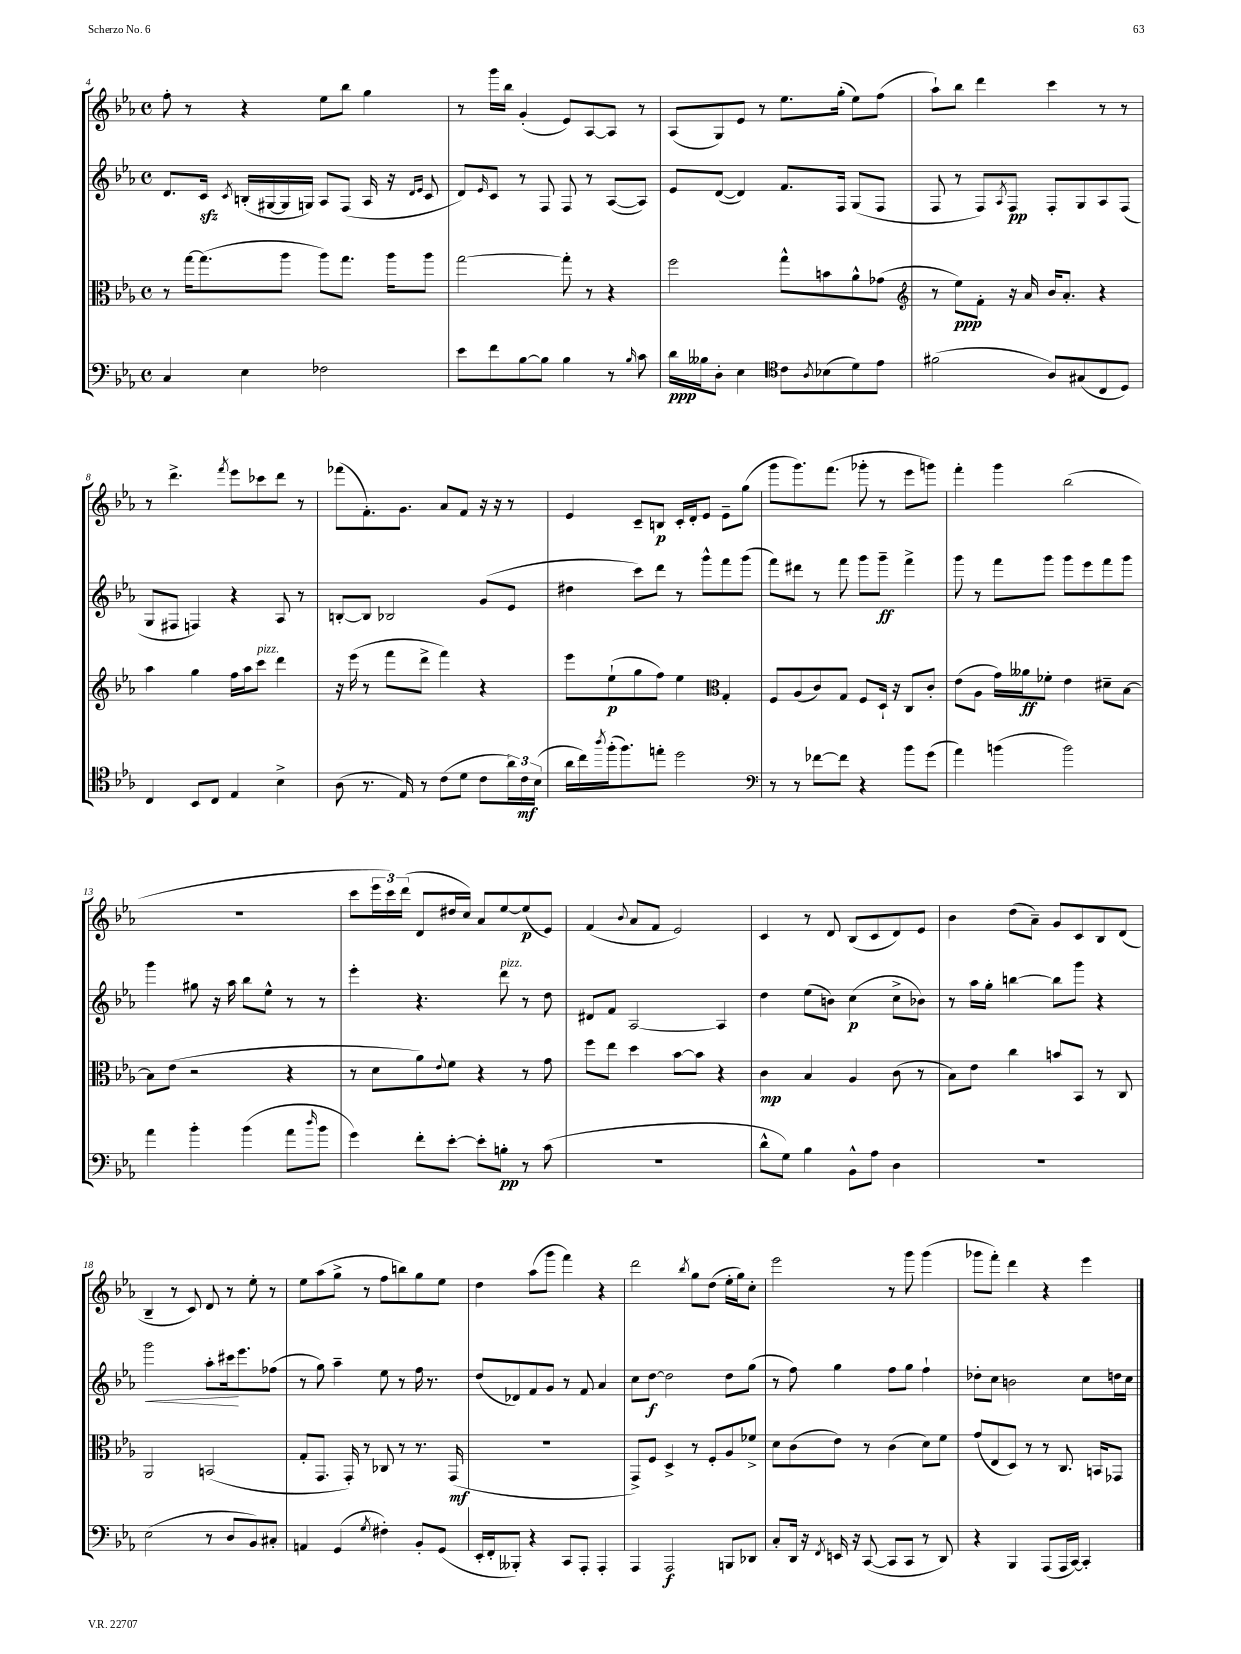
<<
\new StaffGroup <<
\new Staff = "s0" {
    \clef treble \key ees \major \defaultTimeSignature \time 4/4
    f''8-. r8 r4 ees''8 bes''8 g''4 |
    r8 g'''16 bes''16 g'4-.( ees'8) aes8~ aes8 r8 |
    aes8( g8) ees'8 r8 ees''8. g''16-.( ees''8) f''8( |
    aes''8-!) bes''8 d'''4 c'''4 r8 r8 |
    r8 d'''4.-> \acciaccatura { f'''8 } ees'''8 ces'''8 d'''8 r8 |
    fes'''8( f'8.-.) g'8. aes'8 f'8 r16 r16 r8 |
    ees'4 c'8-- b8\p c'16-. d'16-. ees'8 ees'8-- g''8( |
    g'''8 g'''8.) f'''8.( ges'''8-. r8 ees'''8 g'''8) |
    f'''4-. g'''4 bes''2( |
    R1 |
    c'''8 \tuplet 3/2 { ees'''16 c'''16) d'''16( } d'8 dis''16 c''16) aes'8 ees''8~ ees''8\p( ees'8) |
    f'4( \appoggiatura { bes'8 } aes'8 f'8 ees'2) |
    c'4 r8 d'8 bes8( c'8 d'8) ees'8 |
    bes'4 d''8( aes'8--) g'8 c'8 bes8 d'8( |
    bes4-- r8 c'8) d'8 r8 ees''8-. r8 |
    ees''8 aes''8( g''8-> r8 f''8 b''8) g''8 ees''8 |
    d''4 aes''8( g'''8 f'''4) r4 |
    d'''2 \acciaccatura { bes''8 } g''8 d''8( ees''16-. g''16) c''8-. |
    ees'''2 r8 g'''8 g'''4( |
    ges'''8 f'''8-.) d'''4 r4 ees'''4 \bar "|." |
}
\new Staff = "s1" {
    \clef treble \key ees \major \defaultTimeSignature \time 4/4
    d'8. c'16\sfz \acciaccatura { c'8 } b16-.( gis16~ gis16 g16) aes8 f8( aes16 r16 \grace { d'16 ees'16 } c'8 |
    d'8) \grace { ees'16 } c'8 r8 f8 f8 r8 aes8~( aes8) |
    ees'8 d'8~( d'4) f'8. f16 g8( f8 |
    f8 r8 f8) \acciaccatura { aes8 } f8\pp f8-. g8 aes8 f8( |
    g8 fis8 f4) r4 aes8 r8 |
    b8~-. b8 bes2 g'8( ees'8 |
    dis''4 c'''8) d'''8 r8 g'''8-^ f'''8 g'''8( |
    f'''8) dis'''8 r8 f'''8 g'''8 g'''8--\ff f'''4-> |
    g'''8 r8 f'''8 g'''8 g'''8 ees'''8 f'''8 g'''8 |
    g'''4 gis''8 r16 aes''16 bes''8 ees''8-^ r8 r8 |
    ees'''4-. r4. d'''8^\markup { \italic "pizz." } r8 d''8 |
    dis'8 f'8 aes2~ aes4 |
    d''4 ees''8( b'8) c''4\p( c''8-> bes'8) |
    r8 aes''16 g''16-. b''4~ b''8 g'''8 r4 |
    g'''2\< aes''8-. cis'''16\! ees'''8. fes''8( |
    r8 g''8) aes''4-- ees''8 r8 f''16 r8. |
    d''8( des'8) f'8 g'8 r8 f'8 aes'4 |
    c''8 d''8~\f d''2 d''8 g''8( |
    r8 f''8) g''4 f''8 g''8 f''4-! |
    des''8-. c''8 b'2 c''8 d''16 c''16 \bar "|." |
}
\new Staff = "s2" {
    \clef alto \key ees \major \defaultTimeSignature \time 4/4
    r8 g''16~ g''8.( aes''8 aes''8) g''8. aes''16 aes''8 |
    g''2~ g''8-. r8 r4 |
    f''2 g''8-^ b'8 aes'8-^ ges'8( |
    \clef treble r8 ees''8\ppp) f'8-. r16 aes'16 bes'16 aes'8.-. r4 |
    aes''4 g''4 f''16 aes''16 c'''8^\markup { \italic "pizz." } d'''4 |
    r16 ees'''16( r8 f'''8 d'''8-> f'''4) r4 |
    ees'''8 ees''8-!\p( g''8 f''8) ees''4 \clef alto g4-. |
    f8 aes8( c'8) g8 f8 d16-! r16 c8 c'8-. |
    ees'8( aes8 g'16) aeses'16\ff fes'8-. ees'4 dis'8-- bes8~ |
    bes8 ees'8( r2 r4 |
    r8 d'8 aes'8) \appoggiatura { ees'8 } f'8 r4 r8 g'8 |
    f''8 ees''8 d''4 bes'8~ bes'8 r4 |
    c'4\mp bes4 aes4 c'8( r8 |
    bes8) ees'8 c''4 b'8 bes,8 r8 c8 |
    aes,2 b,2( |
    g8-. g,8. g,16-.) r8 ces8 r8 r8. g,16\mf( |
    R1 |
    g,8->) f8 d4-> r8 f8-. aes8 fes'8-> |
    d'8 c'8( ees'8) r8 c'4( d'8) f'8 |
    g'8( ees8 d8) r8 r8 c8. b,16 ges,8 \bar "|." |
}
\new Staff = "s3" {
    \clef bass \key ees \major \defaultTimeSignature \time 4/4
    c4 ees4 fes2 |
    ees'8 f'8 bes8~ bes8 bes4 r8 \grace { bes16 } c'8 |
    d'16\ppp beses16 d8-. ees4 \clef tenor c'8 \acciaccatura { aes8 } bes8( d'8) ees'8 |
    fis'2( aes8) gis8( c8 d8) |
    c4 bes,8 c8 ees4 bes4-> |
    aes8( r8. ees16) r8 c'8( d'8 c'8 \tuplet 3/2 { aes'16) c'16\mf bes16( } |
    aes'16 c''16) \acciaccatura { aes''8 } f''16-.( f''8.) e''8-. d''2 |
    \clef bass r8 r8 fes'8~ fes'8 r4 bes'8 g'8( |
    aes'4) b'4( b'2) |
    aes'4 bes'4-. bes'4( aes'8 \grace { d''16 } bes'8 |
    g'4) f'8-. ees'8~-. ees'8-. b8-.\pp r8 c'8( |
    R1 |
    d'8-^ g8) bes4 bes,8-^ aes8 d4 |
    R1 |
    ees2( r8 d8 bes,8) cis8-. |
    a,4 g,4( \acciaccatura { g8 } fis4-.) bes,8-. g,8( |
    ees,16-. f,16-. beses,,8-.) r4 c,8 aes,,8-. aes,,4-. |
    aes,,4 aes,,2\f b,,8 des,8 |
    c8-. d,16 r16 \acciaccatura { f,8 } e,16 r16 c,8~( c,8 c,8 r8 d,8) |
    r4 bes,,4 aes,,8( aes,,16 c,16~) c,4-. \bar "|." |
}
>>
>>
\layout { \context { \Score currentBarNumber = #4 } }
